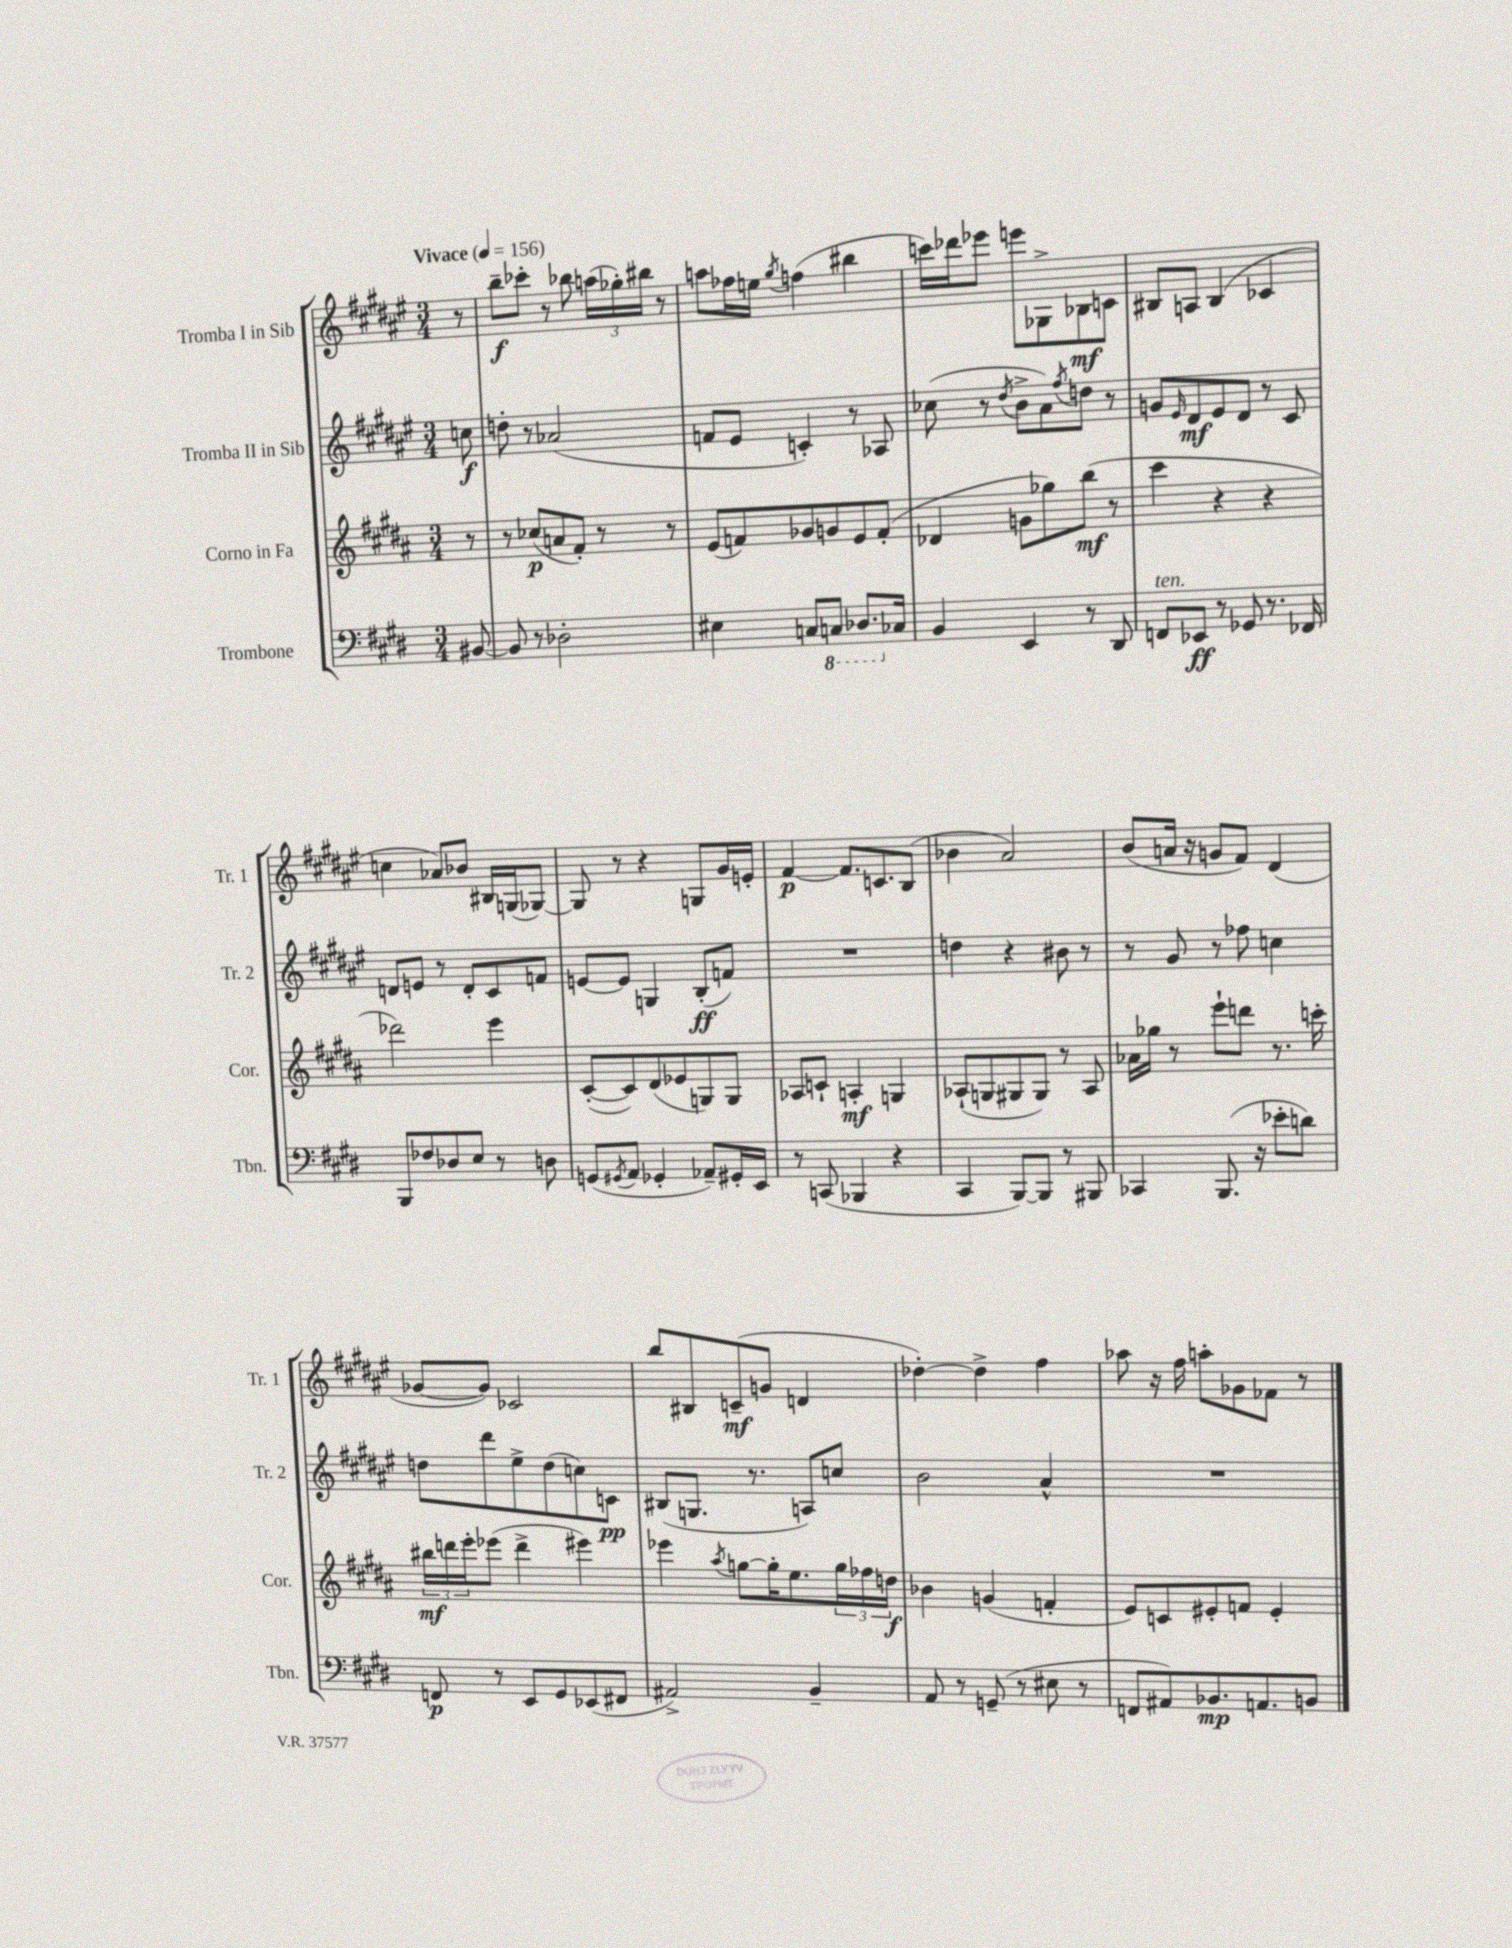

**kern	**dynam	**kern	**dynam	**kern	**dynam	**kern	**dynam
*part4	*part4	*part3	*part3	*part2	*part2	*part1	*part1
*staff4	*staff4	*staff3	*staff3	*staff2	*staff2	*staff1	*staff1
*I"Trombone	*	*I"Corno in Fa	*	*I"Tromba II in Sib	*	*I"Tromba I in Sib	*
*I'Tbn.	*	*I'Cor.	*	*I'Tr. 2	*	*I'Tr. 1	*
*clefF4	*	*clefG2	*	*clefG2	*	*clefG2	*
*k[f#c#g#d#]	*	*k[f#c#g#d#a#]	*	*k[f#c#g#d#a#e#]	*	*k[f#c#g#d#a#e#]	*
*M3/4	*	*M3/4	*	*M3/4	*	*M3/4	*
*MM156	*	*MM156	*	*MM156	*	*MM156	*
=	=	=	=	=	=	=	=
!	!	!	!	!	!	!LO:TX:a:B:t=Vivace	!
[8BB#X/	.	8r	.	8ccn\	f	8r	.
=1	=1	=1	=1	=1	=1	=1	=1
8BB#/]	.	8r	.	8ddn'\	.	8bb~\L	f
8r	.	(8cc-X/L	p	8r	.	8ccc-X'\J	.
2D-X'\	.	8an/	.	(2a-X/	.	8r	.
.	.	8f#'/J)	.	.	.	8bb-X\	.
.	.	8r	.	.	.	(24aan\LL	.
.	.	.	.	.	.	24gg-X'\)	.
.	.	.	.	.	.	24bb#X\JJ	.
.	.	8r	.	.	.	8r	.
=2	=2	=2	=2	=2	=2	=2	=2
4E#X\	.	(8e/L	.	8fn/L	.	8aan\L	.
.	.	8fn/)	.	8e#/J	.	16ff-X\L	.
.	.	.	.	.	.	16een\JJ	.
.	.	.	.	.	.	8qgg#/	.
8Cn/L	.	8g-X/	.	4cn'/)	.	(4ffn\	.
*8ba	*	*	*	*	*	*	*
8CCn/J	.	8gn/	.	.	.	.	.
8.DD-X/L	.	8e/	.	8r	.	4bb#X\	.
.	.	(8f'/J	.	8A-X/	.	.	.
*X8ba	*	*	*	*	*	*	*
16C-X/Jk	.	.	.	.	.	.	.
=3	=3	=3	=3	=3	=3	=3	=3
4BB/	.	4d-X/	.	(8cc-X\	.	16cccn\LL)	.
.	.	.	.	.	.	16ddd-X\J	.
.	.	.	.	8r	.	8eee-X\J	.
.	.	.	.	8qdd#/	.	.	.
4EE/	.	8gn\L	.	8b^\L	.	8eeen\L	.
.	.	8gg-X\)	.	8a#\)	.	8G-X^\	.
.	.	.	.	8qff#/	.	.	.
8r	.	(8bb\J	mf	8ddn\J	.	8B-X\	mf
8DD#/	.	8r	.	8r	.	8cn\J	.
=4	=4	=4	=4	=4	=4	=4	=4
!LO:TX:a:i:t=ten.	!	!	!	!	!	!	!
8FFn/L	.	4ccc#\	.	8gn/L	.	8B#X/L	.
.	.	.	.	16qqe#/	.	.	.
8EE-X/J	ff	.	.	8d#/	mf	8An/J	.
8r	.	4r	.	8e#/	.	(4B#/	.
8GG-X/	.	.	.	8d#/J	.	.	.
8.r	.	4r	.	8r	.	4c-X/	.
.	.	.	.	8c#/	.	.	.
16FF-X/	.	.	.	.	.	.	.
!!LO:LB:g=z
=5	=5	=5	=5	=5	=5	=5	=5
8BBB/L	.	2ddd-X\)	.	8dn/L	.	4ccn\	.
8F-X/	.	.	.	8en/J	.	.	.
8D-X/	.	.	.	8r	.	8a-X/L)	.
8E/J	.	.	.	8d'/L	.	8b-X/J	.
8r	.	4eee\	.	8c#/	.	16B#X/LL	.
.	.	.	.	.	.	(16Gn/J	.
8Dn\	.	.	.	8fn/J	.	[8G-X/J)	.
=6	=6	=6	=6	=6	=6	=6	=6
(8GGn/L	.	([8c#'/L	.	[8en/L	.	8G-/]	.
8qGG#X/	.	.	.	.	.	.	.
8AA/J	.	8c#/])	.	8e/J]	.	8r	.
4GG-X'/	.	(8d#/	.	4Gn/	.	4r	.
.	.	8e-X/	.	.	.	.	.
8AA-X~/L)	.	8Gn/)	.	(8B'/L	ff	8Gn/L	.
16GG#X'/L	.	8G/J	.	8fn/J)	.	16g#/L	.
16EE/JJ	.	.	.	.	.	16en'/JJ	.
=7	=7	=7	=7	=7	=7	=7	=7
8r	.	8A-X/L	.	2.r	.	[4f#/	p
(8CCn/	.	8cn`/J	.	.	.	.	.
4BBB-X/	.	4An'/	mf	.	.	8.f#/L]	.
.	.	.	.	.	.	8.cn/	.
4r	.	4Gn/	.	.	.	.	.
.	.	.	.	.	.	(8B/J	.
=8	=8	=8	=8	=8	=8	=8	=8
4CC#/	.	(8A-X`/L	.	4ddn\	.	4b-X\	.
.	.	8Gn/	.	.	.	.	.
[8BBB/L)	.	8G#X/	.	4r	.	2a#/)	.
8BBB/J]	.	8G#/J)	.	.	.	.	.
8r	.	8r	.	8b#X\	.	.	.
8BBB#X/	.	8A-/	.	8r	.	.	.
=9	=9	=9	=9	=9	=9	=9	=9
4CC-X/	.	16a-X\LL	.	8r	.	(8b/L	.
.	.	16gg-X\JJ	.	.	.	.	.
.	.	8r	.	8g#/	.	16an/Jk	.
.	.	.	.	.	.	16r	.
(8.BBB/	.	8eee`\L	.	8r	.	8gn/L	.
.	.	8dddn\J	.	8ff-X\	.	8f#/J)	.
16r	.	.	.	.	.	.	.
8e-X'\L	.	8.r	.	4ccn\	.	(4d#/	.
8dn\J)	.	.	.	.	.	.	.
.	.	16cccn'\	.	.	.	.	.
!!LO:LB:g=z
=10	=10	=10	=10	=10	=10	=10	=10
8FFn/	p	24bb#X\LL	mf	8ddn\L	.	[8g-X/L	.
.	.	24dddn\	.	.	.	.	.
.	.	24eee'\J	.	.	.	.	.
8r	.	(8eee-X\J	.	8ddd#\	.	8g-/J])	.
8EE/L	.	4ddd^\	.	8ee#^\	.	2c-X/	.
8GG#/	.	.	.	(8dd\	.	.	.
(8EE-X/	.	4eee#X\)	.	8ccn\)	.	.	.
8FF#X/J	.	.	.	8cn\J	pp	.	.
=11	=11	=11	=11	=11	=11	=11	=11
2AA#X^/)	.	4eee-X\	.	(8B#X/L	.	8bb/L	.
.	.	.	.	8.Gn/J	.	8B#X/	.
.	.	8qaa#/	.	.	.	.	.
.	.	[8ggn\L	.	.	.	(8cn~/	mf
.	.	.	.	8.r	.	.	.
.	.	16gg'\K]	.	.	.	8gn/J	.
.	.	8.ee\	.	.	.	.	.
4BB~/	.	.	.	8An/L)	.	4dn/	.
.	.	24gg\L	.	8ccn/J	.	.	.
.	.	24ff-X\	.	.	.	.	.
.	.	24ddn\JJ	f	.	.	.	.
=12	=12	=12	=12	=12	=12	=12	=12
8AA/	.	4b-X\	.	2b\	.	[4dd-X'\)	.
8r	.	.	.	.	.	.	.
(8GGn~/	.	(4gn/	.	.	.	4dd-^\]	.
8r	.	.	.	.	.	.	.
8E#X\	.	4fn'/	.	4a#^^/	.	4ff#\	.
8r	.	.	.	.	.	.	.
=13	=13	=13	=13	=13	=13	=13	=13
8FFn/L	.	8e/L)	.	2.r	.	8aa-X\	.
8AA#X/)	.	8cn/	.	.	.	16r	.
.	.	.	.	.	.	16ff#\	.
8.BB-X/	mp	8e#X'/	.	.	.	8aan'\L	.
.	.	8fn/J	.	.	.	8g-X\	.
8.AAn/	.	.	.	.	.	.	.
.	.	4e#'/	.	.	.	8f-X\J	.
8BBn/J	.	.	.	.	.	8r	.
==	==	==	==	==	==	==	==
*-	*-	*-	*-	*-	*-	*-	*-
